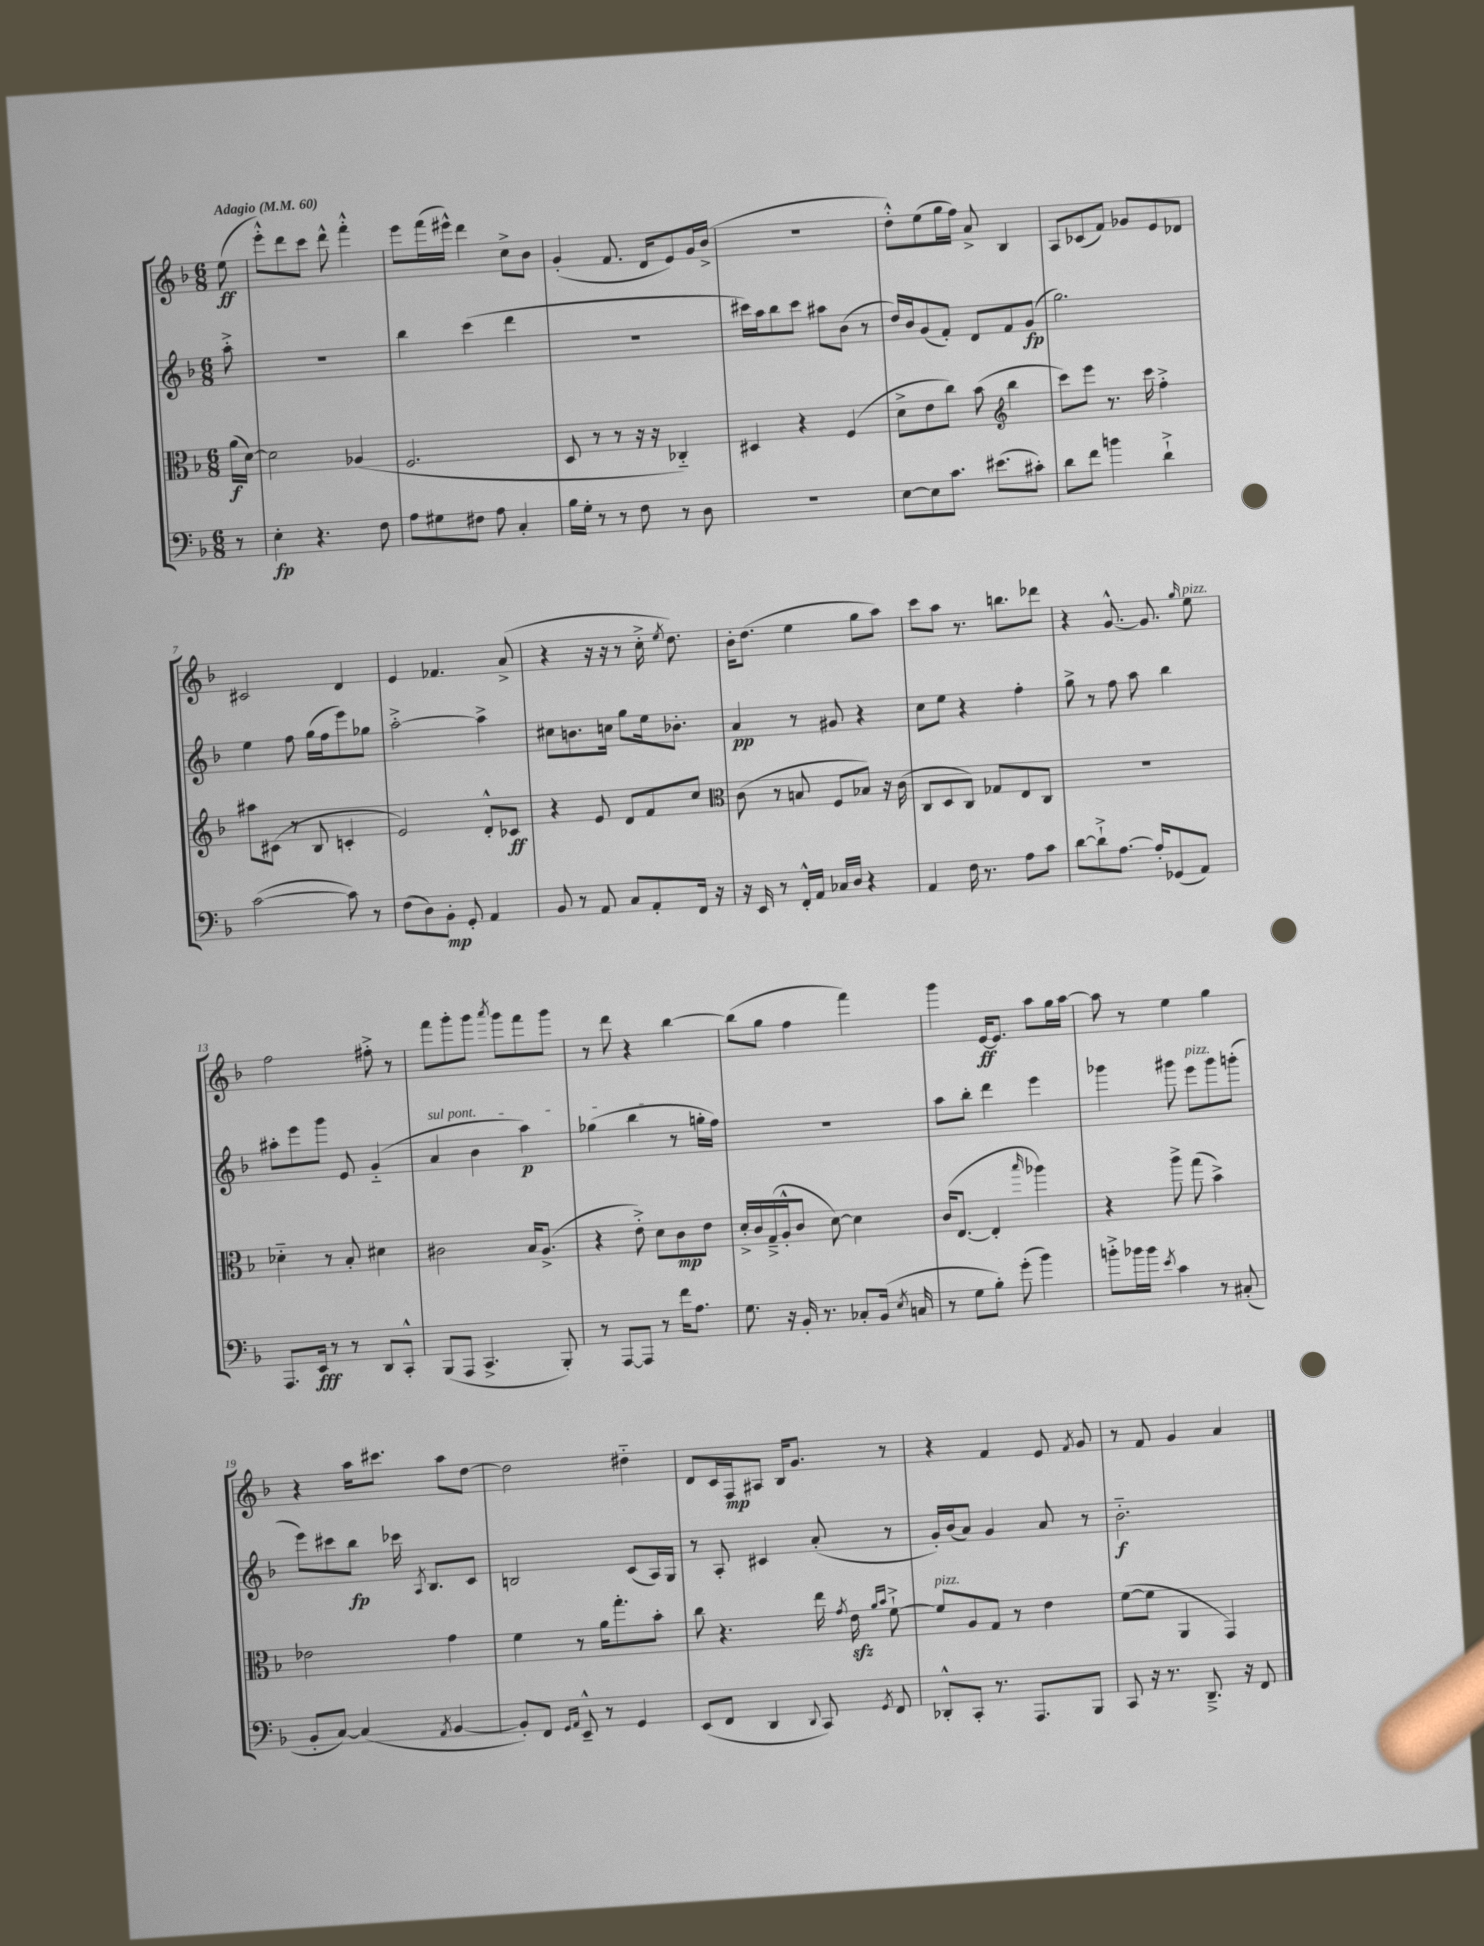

**kern	**kern	**kern	**kern
*staff4	*staff3	*staff2	*staff1
*clefF4	*clefC3	*clefG2	*clefG2
*k[b-]	*k[b-]	*k[b-]	*k[b-]
*M6/8	*M6/8	*M6/8	*M6/8
*MM60	*MM60	*MM60	*MM60
8r	(16a	8aa'^	(8ee
.	[16d)	.	.
=	=	=	=
4E'	2d]	2.r	8eee'^^)
.	.	.	8ddd
4.r	.	.	8ccc
.	.	.	8ddd^^
.	(4A-	.	4fff'^^
8F	.	.	.
=	=	=	=
8A	2.F	4bb-	8eee
8G#	.	.	(16fff
.	.	.	16eee#^^)
8F#	.	(4ccc	4ddd
8A	.	.	.
4C'	.	4ddd	8cc^
.	.	.	8b-
=	=	=	=
16B-	8D	2.r	(4g'
16G'	.	.	.
8r	8r	.	.
8r	8r	.	8.f
8F	16r	.	.
.	16r	.	16d
8r	4C-'~)	.	8e)
8D	.	.	16g
.	.	.	(16b-^
=	=	=	=
2.r	4D#	16ccc#)	2.r
.	.	16aa	.
.	.	8bb-	.
.	4r	8ccc#	.
.	.	8aa#	.
.	(4F	(8b-	.
.	.	8r	.
=	=	=	=
[8E	8d^	16dd)	8dd'^^)
.	.	16b-	.
8E]	8e	(8g	(8ee
8.c	8cc)	8f')	16gg
.	.	.	16ff)
.	(8b-	8d	8a^
(8.e#	.	.	.
*	*clefG2	*	*
.	4bb-	8f	4B-
8c#')	.	(8g	.
=	=	=	=
8d	8ccc)	2.gg)	8A
8f	8eee	.	(8c-
4b	8.r	.	8f)
.	.	.	8g-
.	16ccc	.	.
4d`^	4ff'^	.	8e
.	.	.	8d-
=	=	=	=
([2c	8aa#	4ee	2c#
.	(8c#	.	.
.	8r	8ff	.
.	8B-	(16gg	.
.	.	16ff	.
8c])	4c'	8eee)	4d
8r	.	8gg-	.
=	=	=	=
(8F	2e)	[2aa'^	4e
8D)	.	.	.
8BB-'	.	.	4.f-
8GG'	.	.	.
4AA	8d'^^	4aa^]	.
.	8c-	.	(8a^
=	=	=	=
8BB-	4r	8cc#	4r
8r	.	8.b	.
8AA	8e	.	16r
.	.	16cc	16r
8C	8d	8gg	8r
8AA'	8f	16ee	16cc'^
.	.	.	8qee
.	.	8.b-'	8.dd)
16FF	8cc	.	.
16r	.	.	.
=	=	=	=
*	*clefC3	*	*
16r	(8c	4a	16b-'
16EE	.	.	(8.dd
8r	8r	.	.
16FF'^^	8B	8r	4ee
16AA	.	.	.
16C-	8F	8g#	.
16D	.	.	.
4r	8B-)	4r	8gg
.	16r	.	8aa)
.	(16c	.	.
=	=	=	=
4AA	8C	8cc	8ccc
.	8D	8ee	8aa
16F	8C)	4r	8.r
8.r	.	.	.
.	8G-	.	.
.	.	.	8.bb
8A	8E	4ff'	.
8c	8C	.	8ddd-
=	=	=	=
[8d	2.r	8gg^	4r
8d`^]	.	8r	.
[8.A	.	8ff	[8.g^^
.	.	8aa	.
16A']	.	.	8.g]
(8GG-	.	4bb-	.
.	.	.	16qqgg
8AA)	.	.	8ee
=	=	=	=
8.AAA	4d-'~	8aa#'	2ff
.	.	8eee	.
16EE	.	.	.
8r	8r	8ggg	.
8r	8B-'	8e	.
8DD	4d#	(4g'~	8ff#'^
8CC'^^	.	.	8r
=	=	=	=
(8BBB-	2c#	4a	8fff
8AAA	.	.	8ggg'
4.CC^	.	4b-	8ggg
.	.	.	8qaaa
.	.	.	8ggg
.	16B-	4aa)	8fff
.	(8.A^	.	.
8BBB-')	.	.	8ggg
=	=	=	=
8r	4r	(4gg-	8r
[8AAA	.	.	8ddd
8AAA]	8e'^)	4bb-	4r
8r	8d	.	.
16f	8c	8r	[4bb-
8.A	.	.	.
.	8e	16gg'	.
.	.	16ff)	.
=	=	=	=
8.G	16d'^	2.r	(8bb-]
.	16c	.	.
.	(16G~^	.	8gg
16r	16A'^^	.	.
16BB-'	8c	.	4ff
8.r	.	.	.
.	[8d)	.	.
8C-'	4d]	.	4fff)
(16BB-	.	.	.
8qE	.	.	.
16C	.	.	.
=	=	=	=
8r	(16c	8aa	4ggg
.	[8.E	.	.
8G	.	8bb-'	.
8B-')	4E']	4ddd	[16e
.	.	.	8.e]
(8g'	.	.	.
.	16qqbb-	.	.
4b-)	4aa-)	4eee	8aa
.	.	.	16gg
.	.	.	[16aa
=	=	=	=
8b'^	4r	4ggg-	8aa]
16b-	.	.	8r
16b-	.	.	.
8qe	.	.	.
4c	8aa^	8ggg#	4ee
.	(8gg	8eee	.
8r	4b-^)	8ggg#	4gg
(8C#'	.	(8ggg'	.
=	=	=	=
8BB-'	2e-	8eee)	4r
[8C)	.	8ccc#	.
(4C]	.	8bb-	16aa
.	.	.	8.ccc#
.	.	16ccc-	.
.	.	8qA	.
.	.	8.B-	.
8qAA	.	.	.
[4BB-	4g	.	8aa
.	.	8c	[8dd
=	=	=	=
8BB-'])	4f	2B	2dd]
8FF	.	.	.
16qqGG	.	.	.
16qqAA	.	.	.
8EE~^^	8r	.	.
8r	16a	.	.
.	8.gg'	.	.
4GG	.	(8c	4dd#'~
.	8b-'	16A)	.
.	.	16G	.
=	=	=	=
(8EE	8cc	8r	8d
8FF	4.r	8A'	16c
.	.	.	16F
4DD	.	4c#	8A#
.	.	.	16B-
.	.	.	8.g
8qqDD	.	.	.
8CC)	16ee	(8a'	.
.	8qg	.	.
.	16e	.	.
.	16qqa	.	.
8qGG	16qqb-	.	.
8FF	[8f`^	8r	8r
=	=	=	=
8DD-'^^	8f]	16g')	4r
.	.	(16b-	.
8CC'	8A	8a)	.
8.r	8G	4g	4f
.	8r	.	.
8.AAA	.	.	.
.	4e	8a	8e
.	.	.	8qf
8BBB-	.	8r	8g
=	=	=	=
8CC	([8f	2.b-'~	8r
16r	8f]	.	8f
8.r	.	.	.
.	4AA	.	4g
8.DD~^	.	.	.
.	4GG)	.	4a
16r	.	.	.
8FF	.	.	.
==	==	==	==
*-	*-	*-	*-
